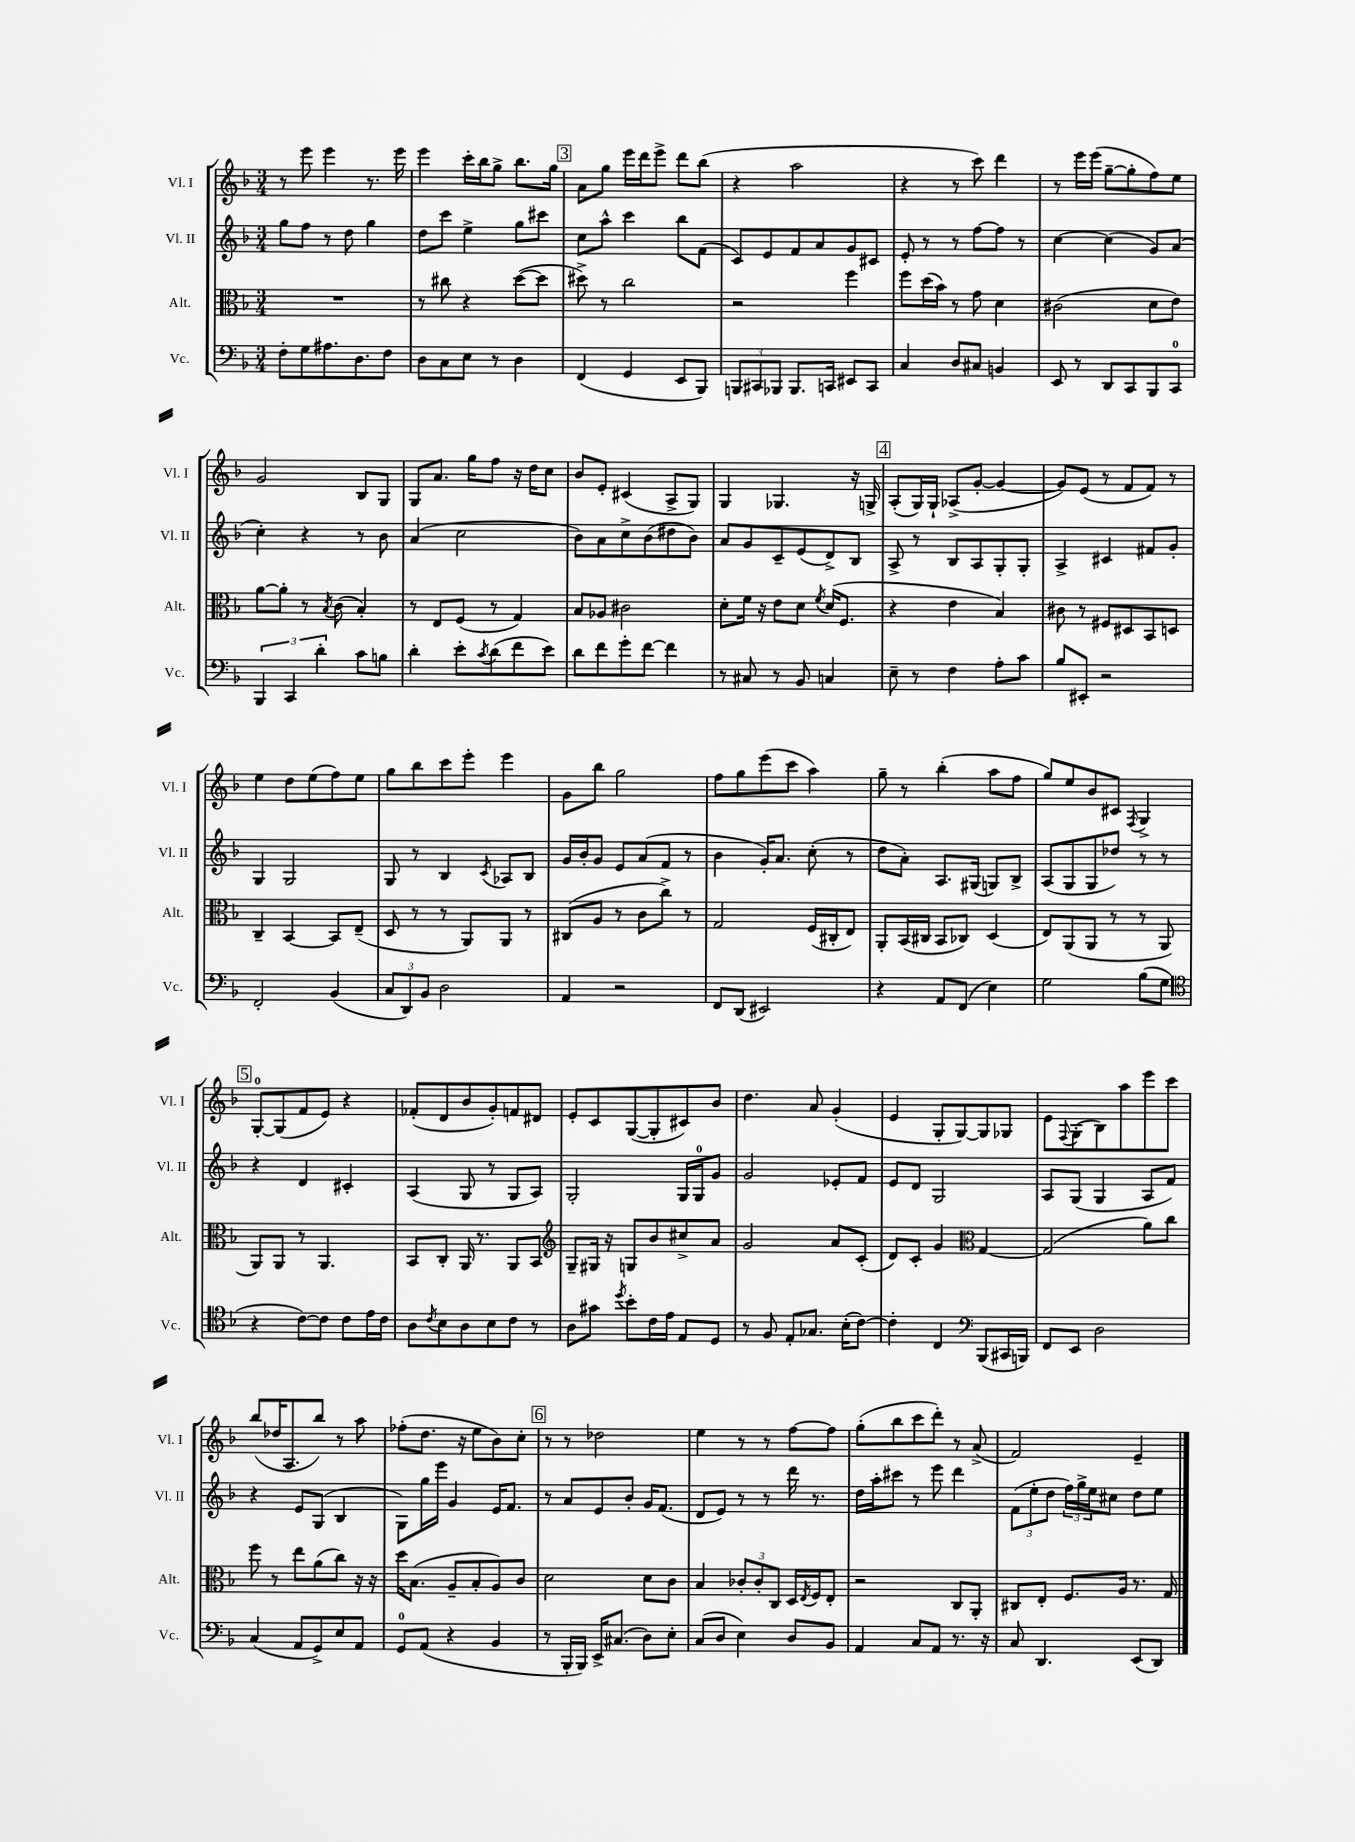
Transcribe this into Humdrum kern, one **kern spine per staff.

**kern	**kern	**kern	**kern
*part4	*part3	*part2	*part1
*staff4	*staff3	*staff2	*staff1
*I"Vc.	*I"Alt.	*I"Vl. II	*I"Vl. I
*I'Vc.	*I'Alt.	*I'Vl. II	*I'Vl. I
*clefF4	*clefC3	*clefG2	*clefG2
*k[b-]	*k[b-]	*k[b-]	*k[b-]
*M3/4	*M3/4	*M3/4	*M3/4
=49	=49	=49	=49
8F'\L	2.r	8gg\L	8r
8G\	.	8ff\J	8eee\
8.A#X\	.	8r	4eee\
.	.	8dd\	.
8.D\	.	.	.
.	.	4gg\	8.r
8F\J	.	.	.
.	.	.	16eee\
=50	=50	=50	=50
8D\L	8r	8dd\L	4eee\
8C\	8cc#X\	8ccc\J	.
8E\J	4r	4ee^\	16ccc'\LL
.	.	.	16bb-\J
8r	.	.	8gg^\J
4D\	([8dd\L	8gg\L	8.bb-\L
.	8dd\J]	8ccc#X\J	.
.	.	.	16gg\Jk
!!LO:REH:place=s1:t=3
=51	=51	=51	=51
(4FF/	8dd#X^\)	8cc\L	8a\L
.	8r	8aa^^\J	8gg\J
4GG/	2cc\	4ccc\	16eee\LL
.	.	.	16ddd\J
.	.	.	8eee^\J
8EE/L	.	8bb-\L	8ddd\L
8BBB-/J)	.	(8f\J	(8bb-\J
=52	=52	=52	=52
12BBBn/L	2r	8c/L)	4r
12CC#X/	.	.	.
.	.	8e/	.
12BBB-X/J	.	.	.
8.BBB-/L	.	8f/	2aa\
.	.	8a/	.
16CCn/Jk	.	.	.
8EE#X/L	4ff\	8g/	.
8CC/J	.	8c#X/J	.
=53	=53	=53	=53
4C/	8ff\L	8e'/	4r
.	(16dd\L	8r	.
.	16b-\JJ)	.	.
8D/L	8r	8r	8r
8C#X/J	8g\	[8ff\L	8ccc\)
4BBn/	4d\	8ff\J]	4ddd\
.	.	8r	.
=54	=54	=54	=54
8EE/	(2c#X\	[4cc\	8r
8r	.	.	16eee\LL
.	.	.	(16eee\JJ
8DD/L	.	(4cc\]	[8gg~\L
8CC/	.	.	8gg'\]
8BBB-/	8d\L	8g/L)	8ff\)
8CC/J	8e\J)	(8a/J	8ee\J
!!LO:LB:g=z
=55	=55	=55	=55
6BBB-/	[8a\L	4cc'\)	2g/
.	8a'\J]	.	.
6CC/	.	.	.
.	8r	4r	.
6d'\	.	.	.
.	8qB-/	.	.
.	(8c\	.	.
8c\L	4B-'/)	8r	8B-/L
8Bn\J	.	8b-\	8G/J
=56	=56	=56	=56
4d'\	8r	(4a/	8G/L
.	8E/L	.	8.a/J
8e'\L	(8F/J	2cc\	.
.	.	.	16gg\KL
8qc/	.	.	.
(8d\	8r	.	8ff\J
8f\	4G/)	.	16r
.	.	.	16dd\KL
8e\J)	.	.	8cc\J
=57	=57	=57	=57
8d\L	8B-/L	8b-\L)	8b-/L
8f\	8A-X/J	8a\	8e'/J
8g'\	2c#X\	8cc^\	(4c#X/
[8f\J	.	(8b-\	.
4f\]	.	8dd#X\	8A^/L
.	.	8b-\J)	8G/J)
=58	=58	=58	=58
8r	8d'\L	8a/L	4G/
8C#X/	16f\Jk	8g/	.
.	16r	.	.
8r	8e\L	8c~/	4.G-X/
8BB-/	8d\J	(8e/	.
.	8qf/	.	.
4Cn/	(16d/KL	8d^/)	.
.	8.F/J	.	.
.	.	8B-/J	16r
.	.	.	16Gn^/
!!LO:REH:place=s1:t=4
=59	=59	=59	=59
8E~\	4r	8A^/	(8A'/L
8r	.	8r	16G/L)
.	.	.	16G`/JJ
4F\	4e\	8B-/L	(8A-X^/L
.	.	8A/	[8g'/J
8A'\L	4B-/)	8G'/	4g/_
8c\J	.	8G'/J	.
=60	=60	=60	=60
8B-/L	8c#X\	4A^/	8g/L])
8EE#X'/J	8r	.	(8e/J
2r	8F#X/L	4c#X/	8r
.	8D#X/	.	8f/L
.	8BB-/	8f#X/L	8f/J)
.	8Dn/J	8g'/J	8r
!!LO:LB:g=z
=61	=61	=61	=61
2FF'/	4C~/	4G/	4ee\
.	[4BB-/	2G/	8dd\L
.	.	.	(8ee\
(4BB-/	8BB-/L]	.	8ff\)
.	(8E~/J	.	8ee\J
=62	=62	=62	=62
12C/L	8D/	8G/	8gg\L
12DD/)	.	.	.
.	8r	8r	8bb-\
12BB-/J	.	.	.
2D\	8r	4B-/	8ccc\
.	8AA/L)	.	8eee'\J
.	.	8qc/	.
.	8AA/J	8A-X/L	4eee\
.	8r	8B-/J	.
=63	=63	=63	=63
4AA/	(8C#X/L	16g/LL	8g\L
.	.	16b-'/J	.
.	8A/J	8g/J	8bb-\J
2r	8r	8e/L	2gg\
.	8c\L	(8a/	.
.	8cc^\J)	8f/J	.
.	8r	8r	.
=64	=64	=64	=64
8FF/L	2G/	4b-\	8ff\L
(8DD/J	.	.	8gg\
2EE#X/)	.	16g'/KL)	(8eee\
.	.	8.a/J	.
.	.	.	8ccc\J
.	(16F/LL	(8cc'\	4aa\)
.	16C#X'/J	.	.
.	8E/J)	8r	.
=65	=65	=65	=65
4r	8AA'/L	8dd\L	8gg~\
.	(16BB-/L	8a'\J)	8r
.	16C#X/JJ	.	.
8AA/L	8BB-/L	8.A/L	(4bb-'\
(8FF/J	8C-X/J)	.	.
.	.	(16G#X/Jk	.
4E\)	(4D/	8Gn/L)	8aa\L
.	.	8B-^/J	8ff\J
=66	=66	=66	=66
2G\	8E/L)	(8A/L	8gg/L)
.	(8AA/	8G/	8ee/
.	8AA/J	8G/	8b-/
.	8r	8dd-X/J)	8c#X/J
.	.	.	8qF/
(8B-\L	8r	8r	4G^/
8G\J	8AA/	8r	.
!!LO:LB:g=z
!!LO:REH:place=s1:t=5
=67	=67	=67	=67
*clefC4	*	*	*
4r	8AA/L)	4r	[8G'/L
.	8AA/J	.	(8G/]
[8c\L)	8r	4d/	8f/
8c\J]	4.AA/	.	8e/J)
8c\L	.	4c#X'/	4r
16e\L	.	.	.
16c\JJ	.	.	.
=68	=68	=68	=68
8A\L	8BB-/L	(4A/	(8f-X'/L
8qc/	.	.	.
8B-\	8C'/J	.	8d/
8A\	16AA/	8G/	8b-/
.	8.r	.	.
8B-\	.	8r	8g'/)
8c\J	8AA/L	8G/L	8fn/
8r	8BB-/J	8A/J)	8d#X/J
=69	=69	=69	=69
*	*clefG2	*	*
8A\L	8G~/L	2G'/	8e'/L
8g#X\J	16G#X/Jk	.	8c/
.	16r	.	.
8qdd/	.	.	.
8b-'\L	8Gn/L	.	([8G/
16c\L	8b-/	.	8G'/]
16e\JJ	.	.	.
8E/L	8cc#X^/	16G/LL	8c#X/)
.	.	16G/J	.
8D/J	8a/J	8g/J	8b-/J
=70	=70	=70	=70
8r	2g/	2g/	4.dd\
8F/	.	.	.
8E'/L	.	.	.
8.G-X/J	.	.	8a/
.	8a/L	8e-X'/L	(4g'/
(16B-'\KL	.	.	.
[8c\J)	(8c'/J	8f/J	.
=71	=71	=71	=71
4c'\]	8d/L)	8e/L	4e/
.	8c'/J	8d/J	.
4C/	4g/	2G/	8G'/L
.	.	.	[8G/)
*clefF4	*clefC3	*	*
(8BBB-/L	[4G/	.	8G/]
16CC#X/L	.	.	8G-X/J
16BBBn/JJ)	.	.	.
=72	=72	=72	=72
8FF/L	(2G/]	8A/L	8e\L
.	.	.	8qqF/
8EE/J	.	(8G/J	(8G'\
2D\	.	4G/	8B-\)
.	.	.	8aa\
.	8a\L)	8A/L	8eee\
.	8cc\J	8f/J)	8ccc\J
!!LO:LB:g=z
=73	=73	=73	=73
(4C/	8ff\	4r	(8bb-/L
.	8r	.	16dd-X/K
.	.	.	8.A/
8AA/L	8ee\L	8e/L	.
8GG^/)	(8a\	(8G/J	8bb-/J)
8E/	8cc\J)	4B-/	8r
8AA/J	16r	.	8aa\
.	16r	.	.
=74	=74	=74	=74
8GG/L	16dd\KL	8G\L)	(8ff-X'\L
.	(8.B-\J	.	.
(8AA/J	.	16gg\L	8.dd\J
.	.	16eee\JJ	.
4r	8A~/L	4g/	.
.	.	.	16r
.	8B-'/	.	8ee\L
4BB-/	8A/)	16e/KL	8b-\)
.	.	8.f/J	.
.	8c/J	.	8cc'\J
!!LO:REH:place=s1:t=6
=75	=75	=75	=75
8r	2d\	8r	8r
16BBB-'/LL	.	8a/L	8r
16BBB-/JJ)	.	.	.
16EE^/KL	.	8e/	2dd-X\
(8.C#X/J	.	.	.
.	.	8b-'/J	.
8D\L)	8d\L	16g/KL	.
.	.	(8.f/J	.
8E'\J	8c\J	.	.
=76	=76	=76	=76
(8C/L	4B-/	8d/L	4ee\
8D/J	.	8e/J)	.
4E\)	12c-X'/L	8r	8r
.	12c-'/	.	.
.	.	8r	8r
.	12C/J	.	.
8D/L	16D/LL	16ddd\	[8ff\L
.	8qE/	.	.
.	16F/J	8.r	.
8BB-/J	8E'/J	.	8ff\J]
=77	=77	=77	=77
4AA/	2r	16dd\LL	(8gg'\L
.	.	16aa'\J	.
.	.	8ccc#X\J	8bb-\
8C/L	.	8r	8ccc\
8AA/J	.	8eee\	8ddd'\J)
8.r	8C/L	4ddd\	8r
.	8AA'/J	.	(8a^/
16r	.	.	.
=78	=78	=78	=78
8C/	8C#X/L	(12f\L	2f/)
.	.	12ee'\	.
4.DD/	8E'/J	.	.
.	.	12dd\J	.
.	8.F/L	24ff\LL)	.
.	.	24gg^\	.
.	.	24ee\J	.
.	.	8cc#X\J	.
.	16A/Jk	.	.
(8EE/L	8.r	8dd\L	4e~/
8DD/J)	.	8ee\J	.
.	16G/	.	.
==	==	==	==
*-	*-	*-	*-
